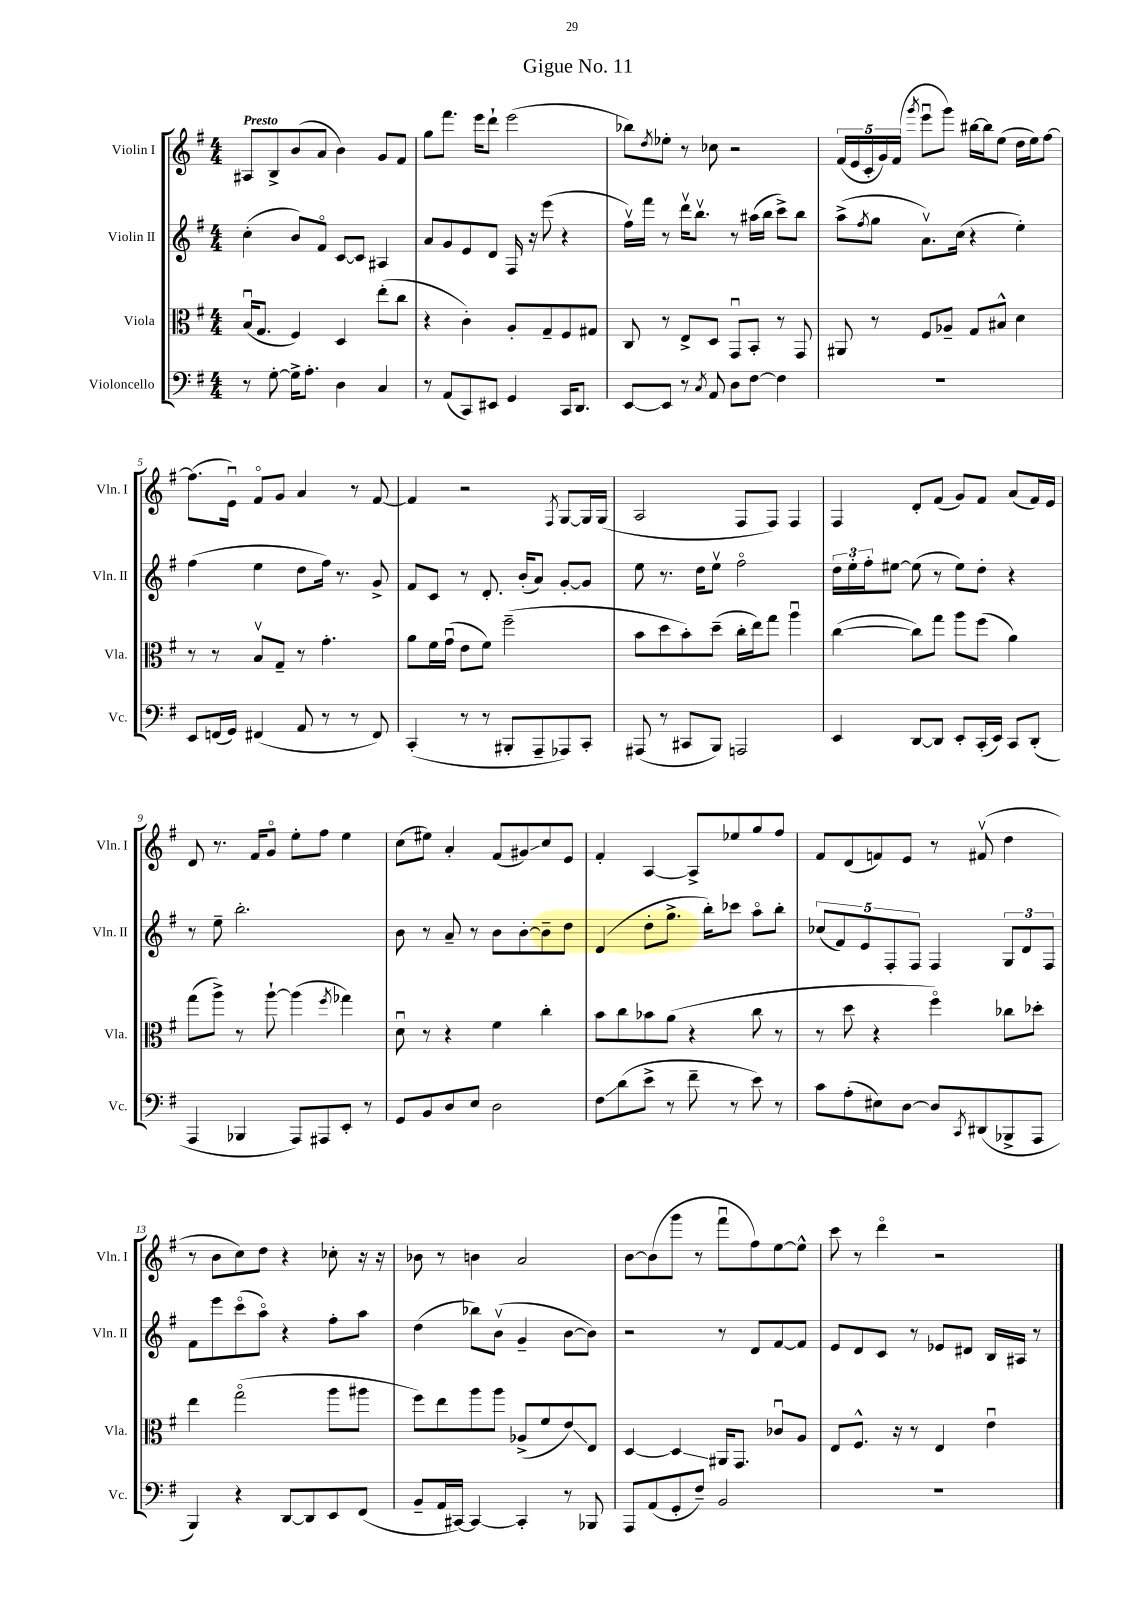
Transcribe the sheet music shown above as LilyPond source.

\header { title = "Gigue No. 11" }
<<
\new StaffGroup <<
\new Staff = "s0" \with { instrumentName = "Violin I" shortInstrumentName = "Vln. I" } {
    \clef treble \key g \major \numericTimeSignature \time 4/4 \tempo "Presto"
    ais8 b8-> b'8( a'8 b'4) g'8 fis'8 |
    g''8 fis'''8. e'''16 d'''8-! e'''2( |
    bes''8) \acciaccatura { d''8 } ees''8-. r8 ces''8 r2 |
    \tuplet 5/4 { fis'16( e'16 c'16-. g'16) fis'16( } \acciaccatura { g'''8 } e'''8\downbow g'''8) bis''16~ bis''16 e''8( d''16 e''16) fis''8~ |
    fis''8.( e'16\downbow) fis'8\flageolet g'8 a'4 r8 fis'8~ |
    fis'4 r2 \acciaccatura { fis8 } g8~ g16 g16( |
    a2 fis8 fis8) fis4 |
    fis4 d'8-. fis'8( g'8) fis'8 a'8( fis'16) e'16 |
    d'8 r8. fis'16 g'8\flageolet e''8-. fis''8 e''4 |
    c''8( eis''8) a'4-. fis'8( gis'8\glissando) c''8 e'8 |
    fis'4-. a4~ a8-> ees''8 g''8 fis''8 |
    fis'8 d'8( f'8) e'8 r8 fis'8\upbow( d''4 |
    r8 b'8 c''8) d''8 r4 ces''8-. r16 r16 |
    bes'8 r8 b'4 a'2 |
    b'8~ b'8( g'''8 r8 fis'''8\downbow fis''8) e''8~ e''8-^ |
    c'''8 r8 d'''4\flageolet r2 \bar "|." |
}
\new Staff = "s1" \with { instrumentName = "Violin II" shortInstrumentName = "Vln. II" } {
    \clef treble \key g \major \numericTimeSignature \time 4/4
    c''4-.( b'8) fis'8\flageolet c'8~ c'8 ais4 |
    a'8 g'8 e'8 d'8 fis16 r16 e'''8( r4 |
    fis''16\upbow) fis'''16 r8 d'''16\upbow b''8.\upbow r8 ais''16( b''16 c'''8->) b''8 |
    a''8->( \acciaccatura { fis''8 } g''8 a'8.\upbow) c''16( r4 e''4-.) |
    fis''4( e''4 d''8 fis''16) r8. g'8-> |
    fis'8 c'8 r8 d'8.-. b'16-.( a'8) g'8~-. g'8 |
    e''8 r8. d''16 e''8\upbow fis''2\flageolet |
    \tuplet 3/2 { d''16 e''16-. fis''16-. } eis''8~ eis''8( r8 eis''8) d''8-. r4 |
    r8 e''8-- b''2.-. |
    b'8 r8 a'8-- r8 b'8 b'8~-. b'8-- d''8 |
    d'4( d''8-. g''8.-> b''16-.) ces'''8 a''8\flageolet b''8-. |
    \tuplet 5/4 { ces''8( fis'8) e'8 fis8-. fis8 } fis4 \tuplet 3/2 { g8 d'8 fis8 } |
    fis'8 e'''8 c'''8\flageolet( a''8\flageolet) r4 fis''8-. a''8 |
    d''4( bes''8) b'8\upbow( g'4-- b'8~ b'8) |
    r2 r8 d'8 fis'8~ fis'8 |
    e'8 d'8 c'8 r8 ees'8 dis'8 b16 ais16 r8 \bar "|." |
}
\new Staff = "s2" \with { instrumentName = "Viola" shortInstrumentName = "Vla." } {
    \clef alto \key g \major \numericTimeSignature \time 4/4
    b16\downbow( g8. fis4) d4 e''8-.( c''8 |
    r4 c'4-.) a8-. g8-- fis8 gis8 |
    c8 r8 e8-> d8 g,8\downbow b,8-. r8 g,8 |
    ais,8 r8 fis8 aes8-- g8 bis8-^ d'4 |
    r8 r8 b8\upbow g8-- r8 g'4.-. |
    a'8 fis'16 g'16\downbow( e'8 fis'8) fis''2--( |
    b'8 d''8 b'8-.) d''8--( c''16-. e''16) g''8 a''4\downbow |
    c''4~( c''8) g''8 a''8 fis''8( a'4) |
    g''8( a''8->) r8 a''8~-! a''4( \acciaccatura { fis''8 } ges''4) |
    d'8\downbow r8 r4 fis'4 c''4-. |
    b'8 c''8 bes'8 a'8( r4 c''8 r8 |
    r8 d''8 r4 fis''4\flageolet) ces''8 des''8-. |
    e''4 g''2\flageolet( a''8 ais''8 |
    fis''8) e''8 a''8 a''8 aes8->( fis'8 e'8\glissando) e8 |
    d4~ d4\glissando ais,16 g,8. ces'8\downbow a8 |
    e8 fis8.-^ r16 r8 e4 e'4\downbow \bar "|." |
}
\new Staff = "s3" \with { instrumentName = "Violoncello" shortInstrumentName = "Vc." } {
    \clef bass \key g \major \numericTimeSignature \time 4/4
    r8 g8~-. g16-> a8.-. d4 c4 |
    r8 a,8( c,8) eis,8 g,4 c,16 d,8. |
    e,8~ e,8 r8 \acciaccatura { c8 } a,8 d8 fis8~ fis4 |
    R1 |
    e,8 f,16( g,16) fis,4( a,8 r8 r8 fis,8) |
    c,4-.( r8 r8 bis,,8-. a,,8-- aes,,8) c,8-. |
    ais,,8( r8 cis,8 b,,8) a,,2 |
    e,4 d,8~ d,8 e,8-. c,16-.( e,16) c,8 d,8-.( |
    a,,4 bes,,4 a,,8) ais,,8 e,8-. r8 |
    g,8 b,8 d8 e8 d2 |
    fis8\glissando d'8( e'8-> r8 fis'8-- r8 e'8) r8 |
    c'8 a8-.( eis8) d8~ d8 \acciaccatura { c,8 } dis,8( bes,,8-> a,,8 |
    b,,4) r4 d,8~ d,8 e,8 fis,8( |
    b,8-- a,16 cis,16~) cis,4~ cis,4-. r8 bes,,8 |
    a,,8 a,8( g,8-. fis8--) b,2 |
    R1 \bar "|." |
}
>>
>>
